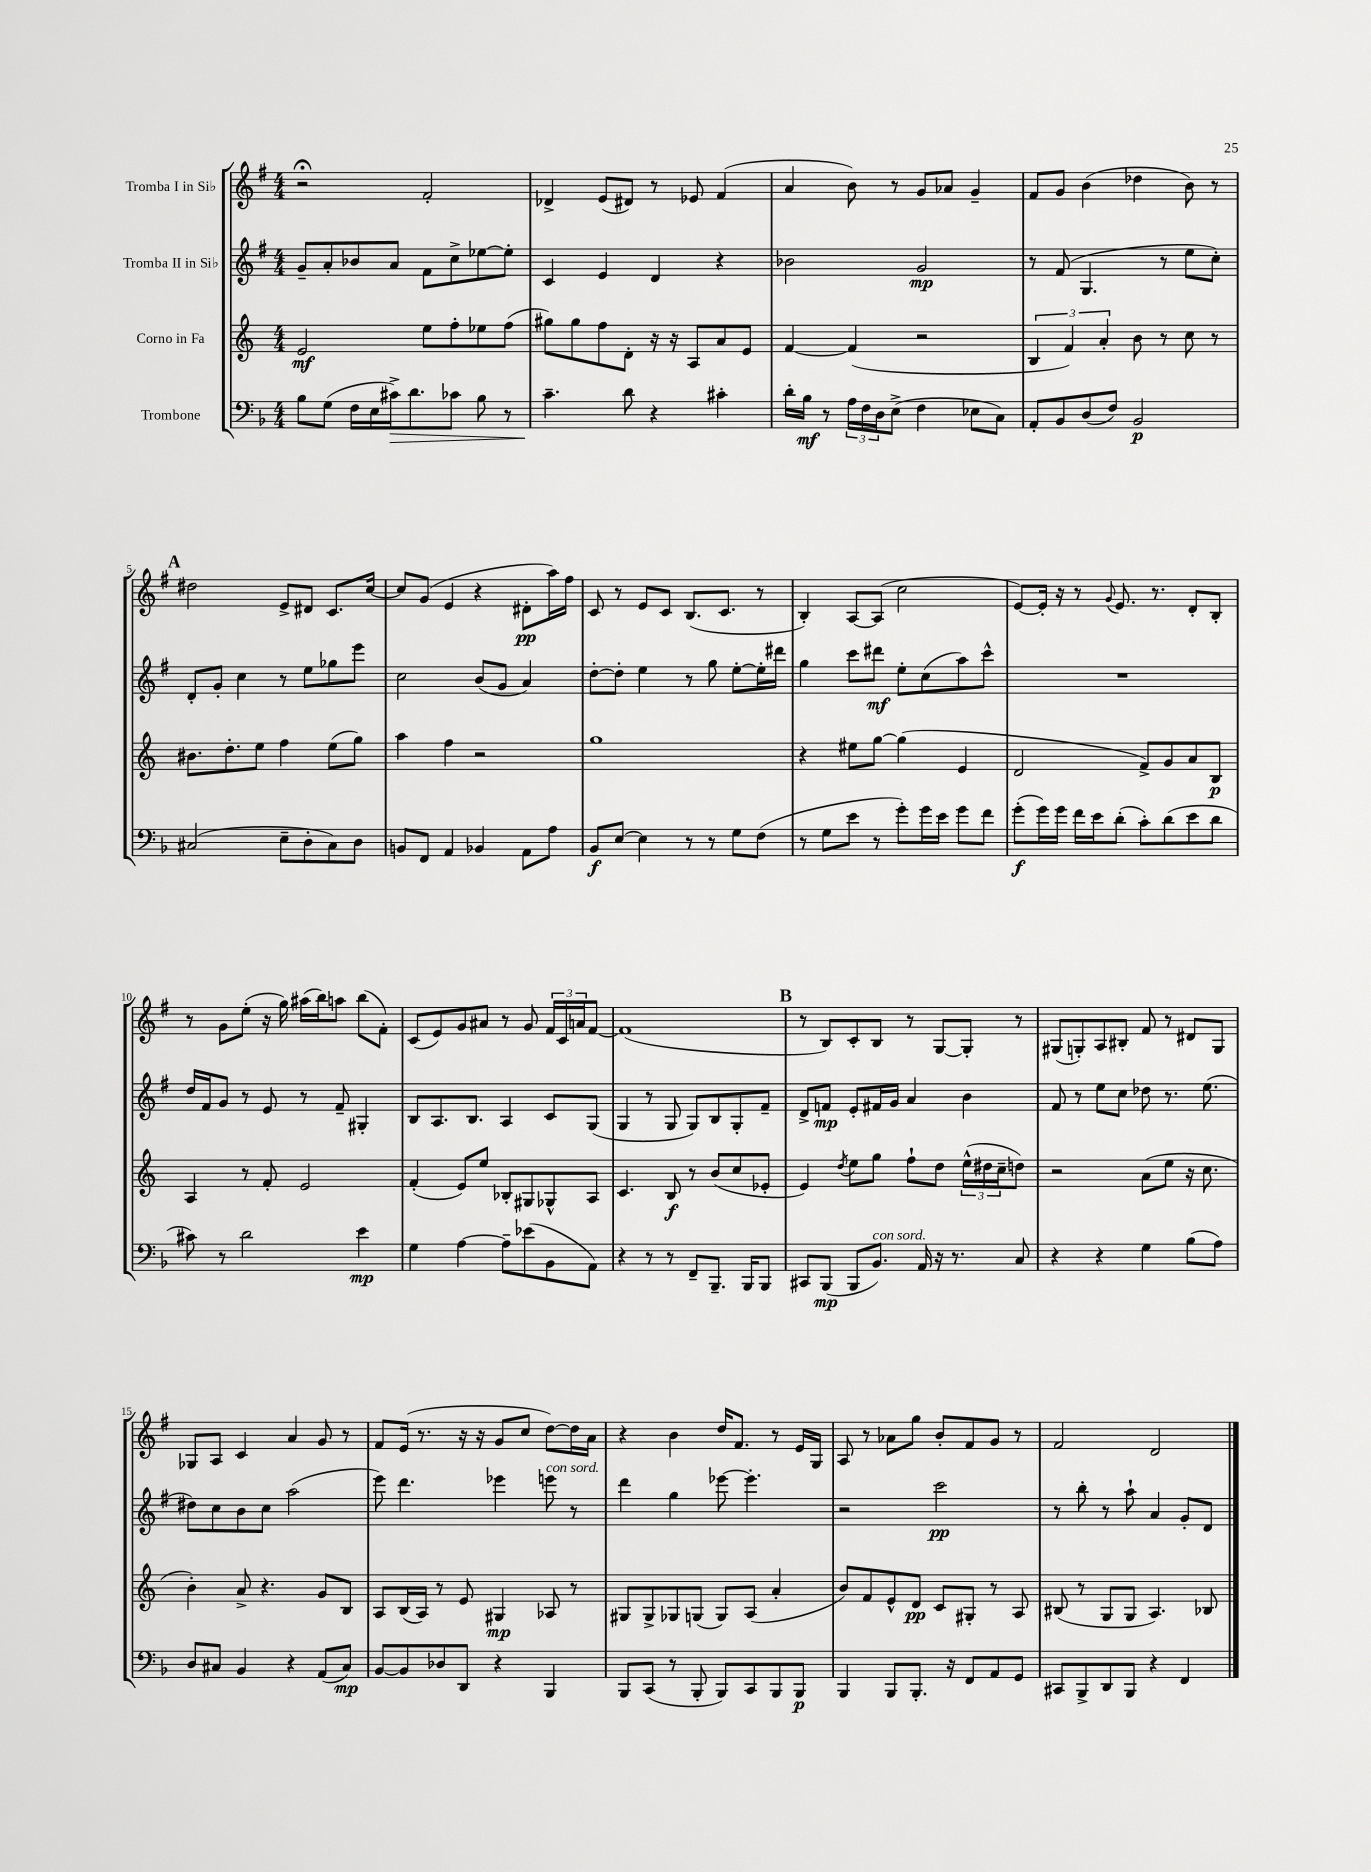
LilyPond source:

<<
\new StaffGroup <<
\new Staff = "s0" \with { instrumentName = "Tromba I in Sib" } {
    \clef treble \key g \major \numericTimeSignature \time 4/4
    r2\fermata fis'2-. |
    des'4-> e'8( dis'8) r8 ees'8 fis'4( |
    a'4 b'8) r8 g'8 aes'8 g'4-- |
    fis'8 g'8 b'4( des''4 b'8) r8 |
    \mark \markup { \bold "A" } dis''2 e'8-> dis'8 c'8. c''16~ |
    c''8 g'8( e'4 r4 dis'8-.\pp a''16) fis''16 |
    c'8 r8 e'8 c'8 b8.( c'8. r8 |
    b4-.) a8~ a8( c''2 |
    e'8~) e'16-. r16 r8 \appoggiatura { g'8 } e'8. r8. d'8-. b8-. |
    r8 g'8 e''8-.( r16 g''16) ais''16( b''16) a''8 b''8( fis'8-.) |
    c'8( e'8) g'8 ais'8 r8 g'8 \tuplet 3/2 { fis'16 c'16 a'16 } fis'8~ |
    fis'1( |
    \mark \markup { \bold "B" } r8 b8) c'8-. b8 r8 g8~ g8-. r8 |
    gis8( g8-.) a8 bis8-. fis'8 r8 dis'8 g8 |
    ges8 a8 c'4 a'4 g'8 r8 |
    fis'8 e'16( r8. r16 r16 g'8 c''8 d''8~) d''16 a'16 |
    r4 b'4 d''16 fis'8. r8 e'16 g16 |
    a8 r8 aes'8 g''8 b'8-. fis'8 g'8 r8 |
    fis'2 d'2 \bar "|." |
}
\new Staff = "s1" \with { instrumentName = "Tromba II in Sib" } {
    \clef treble \key g \major \numericTimeSignature \time 4/4
    g'8-- a'8-. bes'8 a'8 fis'8 c''8-> ees''8~ ees''8-. |
    c'4 e'4 d'4 r4 |
    bes'2 g'2\mp |
    r8 fis'8( g4. r8 e''8 c''8-.) |
    \mark \markup { \bold "A" } d'8-. g'8-. c''4 r8 e''8 ges''8 e'''8 |
    c''2 b'8( g'8 a'4) |
    d''8~-. d''8-. e''4 r8 g''8 e''8~-. e''16-. dis'''16 |
    g''4 c'''8 dis'''8\mf e''8-. c''8( a''8) c'''8-^ |
    R1 |
    d''16 fis'16 g'8 r8 e'8 r8 fis'8-- gis4-. |
    b8 a8. b8. a4 c'8 g8( |
    g4 r8 g8 g8) b8 g8-. fis'8-- |
    \mark \markup { \bold "B" } d'8-> f'8\mp e'8-. fis'16 g'16 a'4 b'4 |
    fis'8 r8 e''8 c''8 des''8 r8. e''8.( |
    dis''8) c''8 b'8 c''8 a''2( |
    e'''8) d'''4. ees'''4 e'''8^\markup { \italic "con sord." } r8 |
    d'''4 g''4 ees'''8~ ees'''4.-. |
    r2 c'''2\pp |
    r8 b''8-. r8 a''8-! a'4 g'8-. d'8 \bar "|." |
}
\new Staff = "s2" \with { instrumentName = "Corno in Fa" } {
    \clef treble \key c \major \numericTimeSignature \time 4/4
    e'2\mf e''8 f''8-. ees''8 f''8( |
    gis''8) gis''8 f''8 d'8-. r16 r16 a8 a'8 e'8 |
    f'4~ f'4( r2 |
    \tuplet 3/2 { b4 f'4) a'4-. } b'8 r8 c''8 r8 |
    \mark \markup { \bold "A" } bis'8. d''8.-. e''8 f''4 e''8( g''8) |
    a''4 f''4 r2 |
    g''1 |
    r4 eis''8 g''8~ g''4( e'4 |
    d'2 f'8->) g'8 a'8 b8\p |
    a4 r8 f'8-. e'2 |
    f'4-.( e'8) e''8 bes8-. gis8 ges8-^ a8 |
    c'4. b8\f r8 b'8( c''8 ees'8-. |
    \mark \markup { \bold "B" } e'4) \acciaccatura { d''8 } e''8 g''8 f''8-! d''8 \tuplet 3/2 { e''16-^( dis''16 c''16-- } d''8) |
    r2 a'8( e''8 r16 c''8. |
    b'4-.) a'8-> r4. g'8 b8 |
    a8 b16( a16) r8 e'8 gis4\mp aes8 r8 |
    gis8 gis8-> ges8 g8( g8) a8( a'4-. |
    b'8) f'8 e'8-^ d'8\pp c'8 gis8-. r8 a8 |
    bis8( r8 g8 g8 a4.) bes8 \bar "|." |
}
\new Staff = "s3" \with { instrumentName = "Trombone" } {
    \clef bass \key f \major \numericTimeSignature \time 4/4
    bes8 g8( f16 e16 cis'16->\>) d'8. ces'8 bes8 r8 |
    c'4.--\! d'8 r4 cis'4-. |
    d'16-. bes16\mf r8 \tuplet 3/2 { a16 f16 d16 } e8->( f4 ees8 c8) |
    a,8-. bes,8 d8( f8) bes,2\p |
    \mark \markup { \bold "A" } cis2( e8-- d8-. cis8) d8 |
    b,8 f,8 a,4 bes,4 a,8 a8 |
    bes,8\f e8~ e4 r8 r8 g8 f8( |
    r8 g8 e'8 r8 g'8-.) g'16 e'16 g'8 f'8 |
    g'8-.\f( g'16) g'16 f'16 e'16 d'8-.( c'8-.) d'8( e'8 d'8 |
    cis'8) r8 d'2 e'4\mp |
    g4 a4~ a8-- ees'8( bes,8 a,8) |
    r4 r8 r8 f,8-- bes,,8.-- bes,,16 bes,,8 |
    \mark \markup { \bold "B" } cis,8 bes,,8\mp( bes,,8 bes,8.^\markup { \italic "con sord." }) a,16 r16 r8. c8 |
    r4 r4 g4 bes8( a8) |
    d8 cis8 bes,4 r4 a,8( cis8\mp) |
    bes,8~ bes,8 des8 d,8 r4 bes,,4 |
    bes,,8 c,8( r8 bes,,8-. bes,,8) c,8 bes,,8 bes,,8\p |
    bes,,4 bes,,8 bes,,8.-. r16 f,8 a,8 g,8 |
    cis,8 bes,,8-> d,8 bes,,8 r4 f,4 \bar "|." |
}
>>
>>
